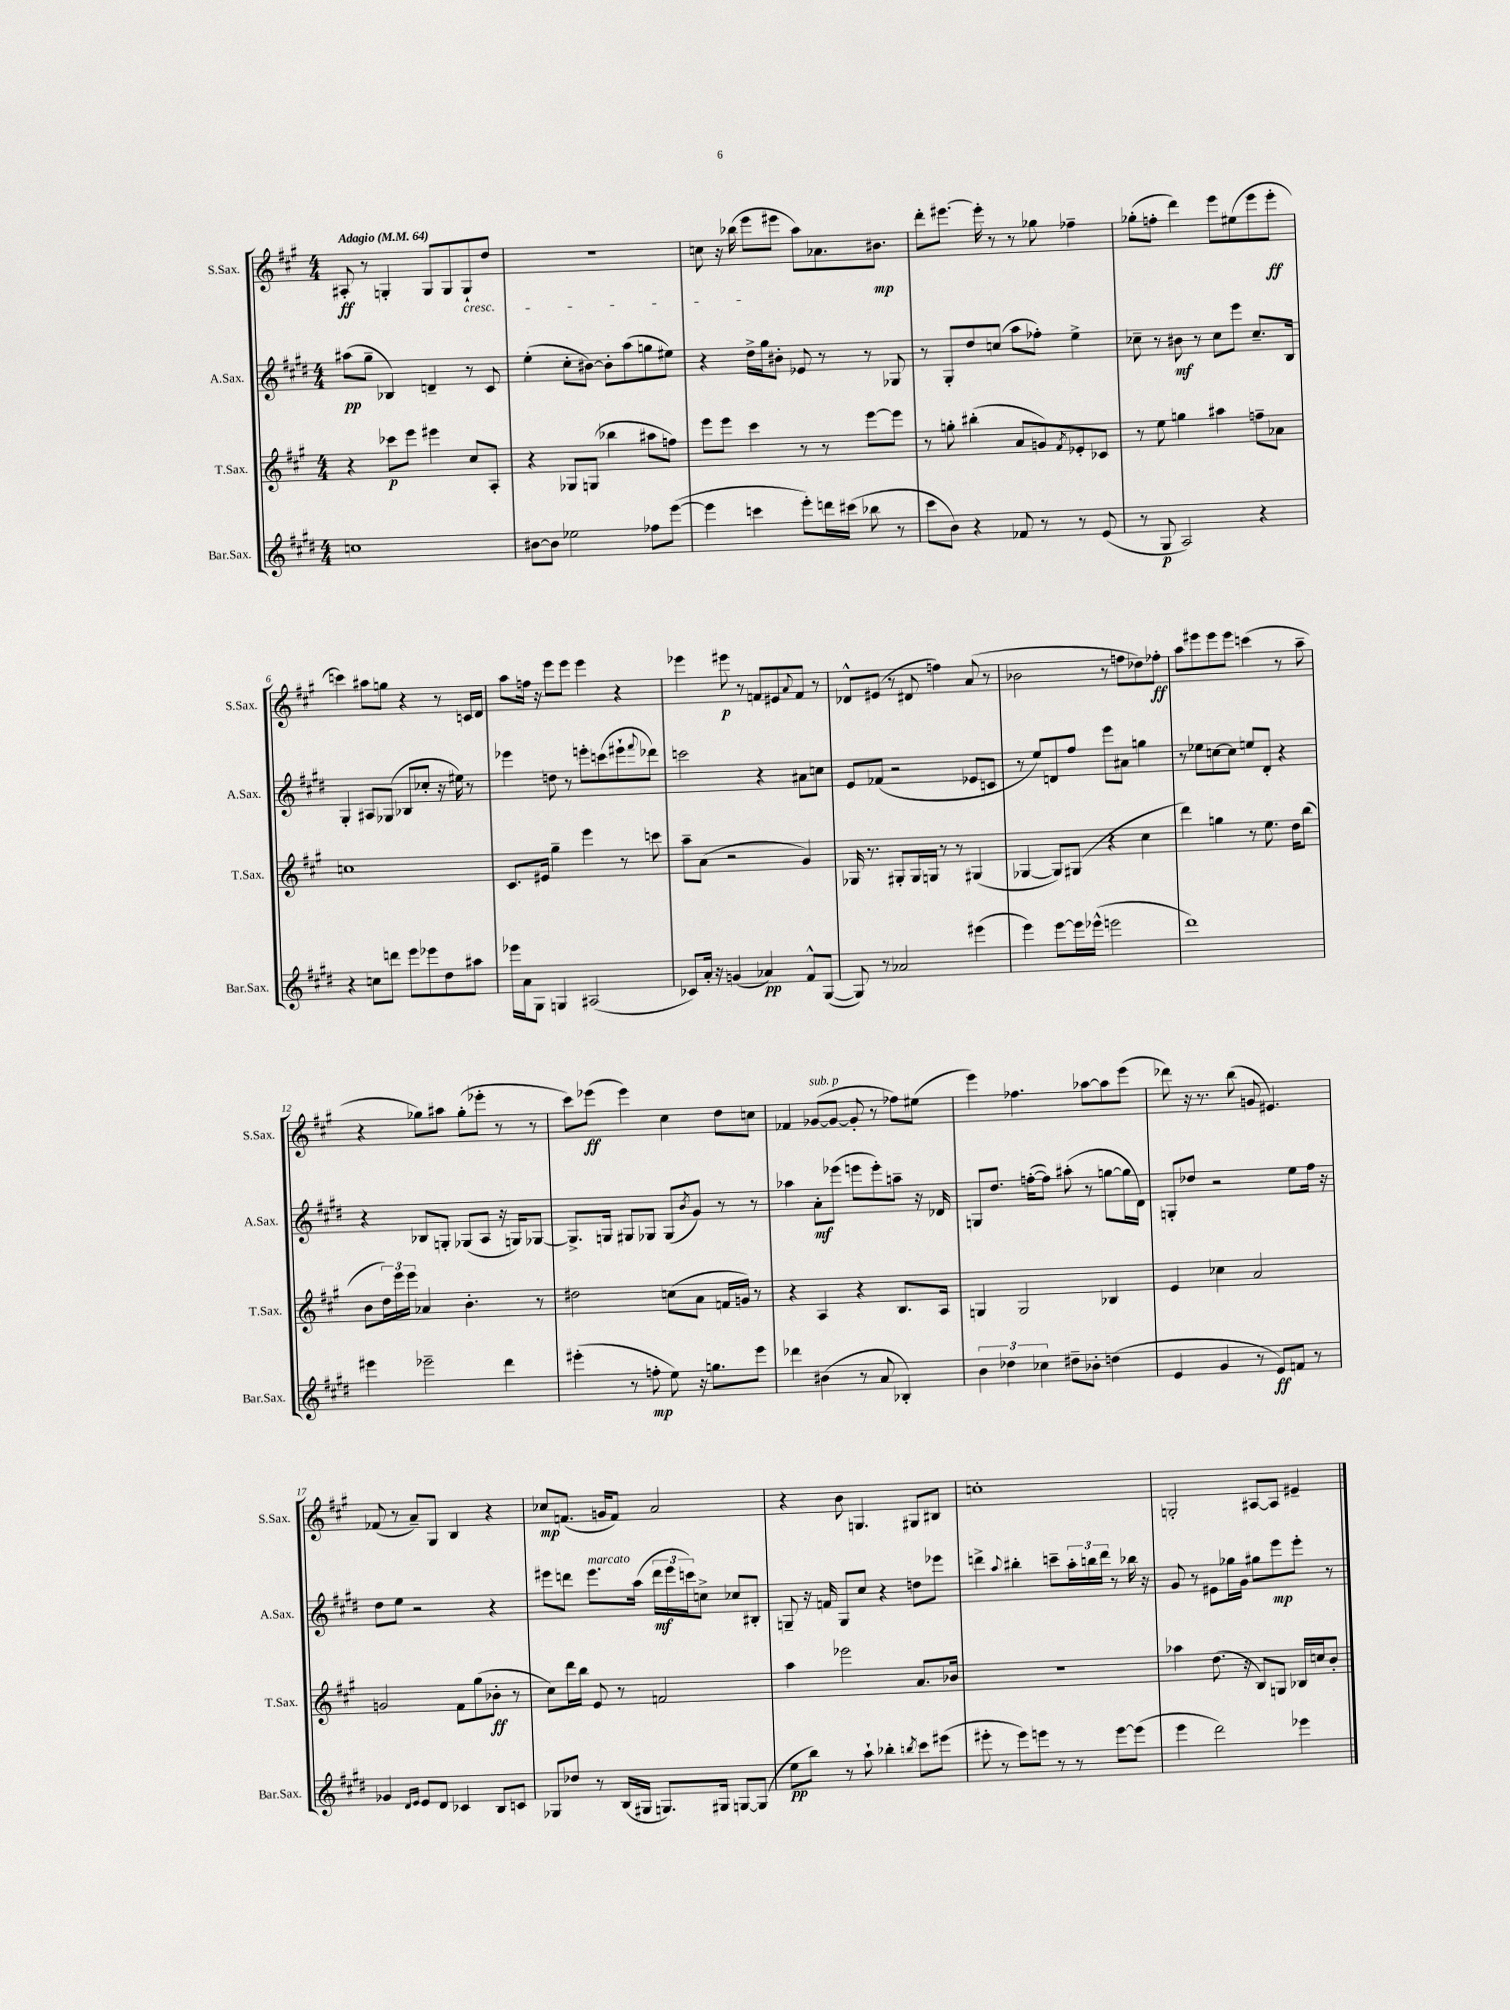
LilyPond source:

<<
\new StaffGroup <<
\new Staff = "s0" \with { instrumentName = "S.Sax." shortInstrumentName = "S.Sax." } {
    \clef treble \key a \major \numericTimeSignature \time 4/4 \tempo "Adagio" 4 = 64
    ais8-.\ff r8 g4-. g8 g8 g8-!\cresc d''8 |
    R1 |
    c''8 r16 bes''16( e'''8\! eis'''8 a''8) aes'8. bis'8.\mp |
    d'''8-. eis'''8.~ eis'''16-. r8 r8 ges''8 fes''4-- |
    ges''8-.( f''8-. d'''4) e'''8 eis''8( e'''8 e'''8-.\ff |
    c'''4) ais''8 g''8 r4 r8 c'16 d'16 |
    a''8 f''16 r16 e'''8 e'''8 e'''4 r4 |
    ees'''4 eis'''8\p r8 f'8 eis'8 \appoggiatura { a'8 } f'8 r8 |
    des'8-^ eis'8( r8 dis'8 f''4) a'8( r8 |
    bes'2 r8 f''8 des''8) fes''8-.\ff |
    a''8 eis'''8 eis'''8 eis'''8 c'''4( r8 a''8-- |
    r4 ges''8) ais''8 ges''8-.( ees'''8-. r8 r8 |
    cis'''8) ees'''8\ff( ees'''4) cis''4 d''8 c''8 |
    fes'4 ges'8~^\markup { \italic "sub. p" }( ges'8~ ges'8-. r8 fes''8) eis''8( |
    e'''4) fes''4. aes''8~ aes''8 e'''8( |
    des'''8) r16 r8. b''8( g'8 eis'4.) |
    fes'8( r8 a'8--) gis8 b4 r4 |
    ces''8\mp f'8.( g'16 f'8) a'2 |
    r4 b'8 g4. gis8 bis8 |
    c''1-. |
    g2-. ais8~ ais8 eis'4-- \bar "|." |
}
\new Staff = "s1" \with { instrumentName = "A.Sax." shortInstrumentName = "A.Sax." } {
    \clef treble \key e \major \numericTimeSignature \time 4/4
    ais''8\pp( gis''8-- bes4) d'4-- r8 cis'8 |
    e''4-.( cis''8-. bis'8~) bis'8-. a''8( g''8 eis''8) |
    r4 dis''16-> gis''16 bis'8-. ees'8 r8 r8 ges8 |
    r8 gis8-. dis''8 c''8( a''8 fes''8-.) e''4-> |
    ces''8-- r8 bis'8\mf r8 ces''8 e'''8 ces''8.-- b16 |
    gis4-. ais8 ges8( bes8 ces''8-. r16 eis''16) r8 |
    ees'''4 d''8 r8 e'''8-. c'''8( eis'''8-! \appoggiatura { fis'''8 } des'''8) |
    c'''2 r4 ais'8 c''8 |
    e'8 fes'8( r2 ees'8 c'8 |
    r8 e''8) d'8 fis''8 e'''8 ais'8 g''4 |
    r8 ees''8 c''8~ c''8 e''8 dis'8-. r4 |
    r4 bes8 g8-. ges8( a8 r16 g16) ges8~ |
    ges8.-> g16 gis8 ges8 ges8( \acciaccatura { b'8 } gis'8) r8 r8 |
    aes''4 a'8-.\mf ees'''8( e'''8 e'''8-.) a''8-- r16 des'16 |
    g8 dis''8. f''16~-.( f''8) ais''8-.( r8 g''8~ g''16 dis'16) |
    g8-. des''8 r2 e''8 fis''16 r16 |
    dis''8 e''8 r2 r4 |
    eis'''8 d'''8 eis'''8.^\markup { \italic "marcato" } a''16( \tuplet 3/2 { d'''16\mf eis'''16 c'''16) } c''8-> ces''8 bis8-. |
    g8-- r16 f'16 g8 cis''8 r4 d''8 ees'''8 |
    d'''4-> \appoggiatura { a''8 } bis''4-. c'''8-- \tuplet 3/2 { a''16-. b''16 d'''16 } r8 bes''16 r16 |
    gis'8 r8 eis'8 ges''16 gis'16 gis''8 e'''8\mp e'''8-. r8 \bar "|." |
}
\new Staff = "s2" \with { instrumentName = "T.Sax." shortInstrumentName = "T.Sax." } {
    \clef treble \key a \major \numericTimeSignature \time 4/4
    r4 ces'''8\p e'''8 eis'''4 cis''8 a8-. |
    r4 ges8 g8( bes''4 ais''8 f''8) |
    e'''8 e'''8 cis'''4 r8 r8 e'''8~ e'''8 |
    r8 g''8-. bis''4-.( a'8 g'8) \acciaccatura { fis'8 } ees'8-. ces'8 |
    r8 e''8 g''4 ais''4 f''8-- aes'8 |
    c''1 |
    cis'8. eis'16 gis''4-- e'''4 r8 c'''8 |
    a''8-- a'8( r2 gis'4) |
    ges16 r8. gis8-. gis16 g16 r8 r8 gis4( |
    ges4~ ges8) gis8( r4 cis''4 |
    d'''4) g''4 r8 e''8. d''16 b''8( |
    b'8 \tuplet 3/2 { d''16) e'''16 e'''16 } aes'4 b'4.-. r8 |
    dis''2 c''8( a'8 f'16 g'16) r8 |
    r4 a4 r4 b8. a16 |
    g4 g2 bes4 |
    e'4 ces''4 a'2 |
    g'2 fis'8 gis''8( bes'8-.\ff r8 |
    cis''8) d'''16 b''16 e'8 r8 f'2 |
    a''4 ees'''2 a'8. bes'16 |
    r1 |
    aes''4 d''8.( r16 b8) g8 bes16 c''16 b'8-. \bar "|." |
}
\new Staff = "s3" \with { instrumentName = "Bar.Sax." shortInstrumentName = "Bar.Sax." } {
    \clef treble \key e \major \numericTimeSignature \time 4/4
    c''1 |
    bis'8~ bis'8 ees''2 fes''8 e'''8~( |
    e'''4 c'''4 e'''8-.) d'''16 cis'''16( bes''8 r8 |
    cis'''8 b'8) r4 fes'8 r8 r8 e'8( |
    r8 gis8\p a2) r4 |
    r4 c''8 d'''8 e'''8 ees'''8 dis''8 ais''8 |
    ees'''16 a'16 gis8 g4 ais2( |
    ces'8) a'16-. r16 g'4( aes'4\pp) fis'8-^ gis8~( |
    gis8) r8 aes'2 eis'''4( |
    e'''4) e'''8~ e'''16 ees'''16-^( e'''2 |
    dis'''1) |
    eis'''4 ees'''2-- dis'''4 |
    eis'''4-.( r8 f''8-.\mp e''8) r16 g''8. eis'''8 |
    des'''4 bis'4( r8 a'8 bes4-.) |
    \tuplet 3/2 { b'4 des''4 ces''4 } dis''8-- bes'8-. d''4( |
    e'4 gis'4 r8 e'8\ff) f'8 r8 |
    ges'4 \grace { dis'16 e'16 } e'8 dis'8 ces'4 b8 c'8 |
    ges8 des''8 r8 b16( gis16 g8.) gis16 g8~ g8( |
    e''8\pp b''8) r8 a''8-! bes''4-. \acciaccatura { b''8 } cis'''8 eis'''8( |
    eis'''8-. r8 eis'''8) e'''8 r8 r8 e'''8~ e'''8( |
    e'''4 dis'''2) ees'''4 \bar "|." |
}
>>
>>
